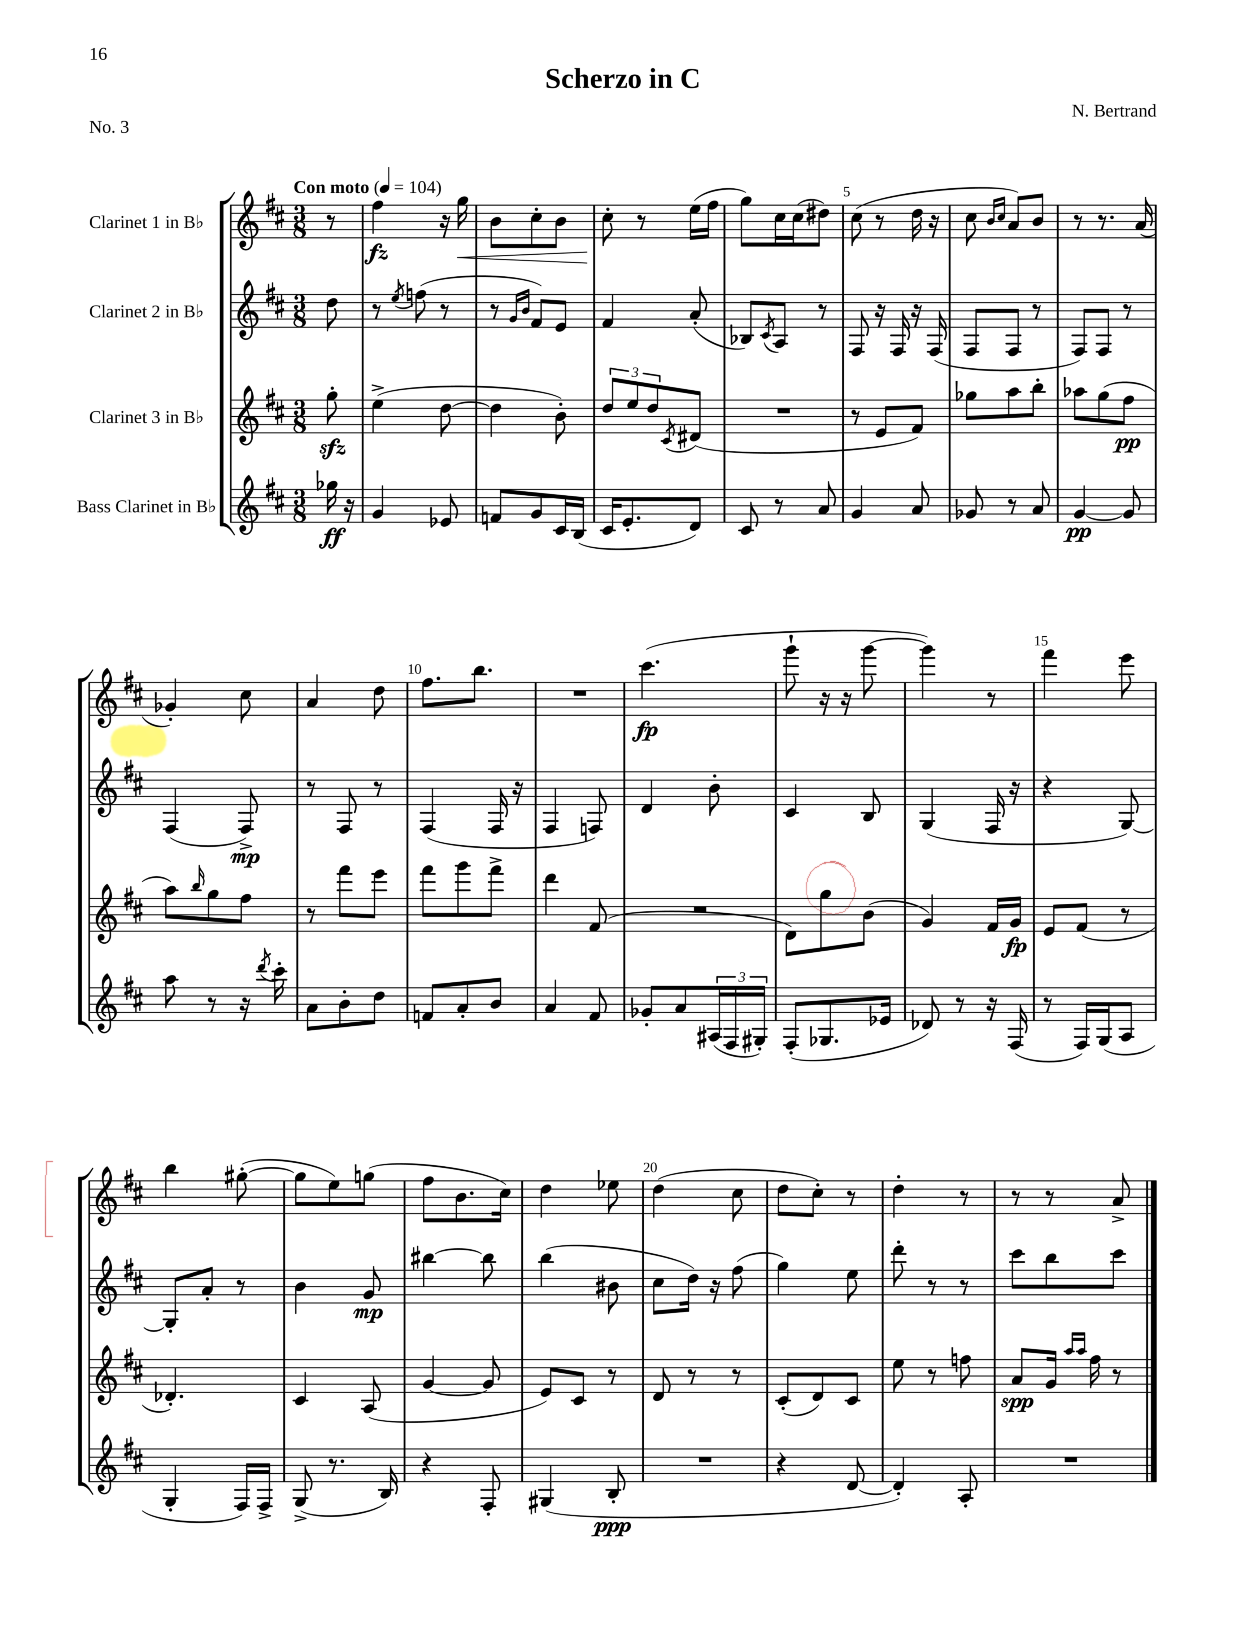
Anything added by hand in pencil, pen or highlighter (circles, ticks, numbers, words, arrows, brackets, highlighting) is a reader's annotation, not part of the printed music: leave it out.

**kern	**dynam	**kern	**dynam	**kern	**dynam	**kern	**dynam
*part4	*part4	*part3	*part3	*part2	*part2	*part1	*part1
*staff4	*staff4	*staff3	*staff3	*staff2	*staff2	*staff1	*staff1
*I"Bass Clarinet in B♭	*	*I"Clarinet 3 in B♭	*	*I"Clarinet 2 in B♭	*	*I"Clarinet 1 in B♭	*
*clefG2	*	*clefG2	*	*clefG2	*	*clefG2	*
*k[f#c#]	*	*k[f#c#]	*	*k[f#c#]	*	*k[f#c#]	*
*M3/8	*	*M3/8	*	*M3/8	*	*M3/8	*
*MM104	*	*MM104	*	*MM104	*	*MM104	*
=	=	=	=	=	=	=	=
!	!	!	!	!	!	!LO:TX:a:B:t=Con moto	!
16gg-X\	ff	8ggzz'\	.	8dd\	.	8r	.
16r	.	.	.	.	.	.	.
=1	=1	=1	=1	=1	=1	=1	=1
4g/	.	(4ee^\	.	8r	.	4ff#\	fz
.	.	.	.	8qee/	.	.	.
.	.	.	.	(8ffn\	.	.	.
8e-X/	.	[8dd\	.	8r	.	16r	.
!	!	!	!	!	!	!	!LO:HP:b
.	.	.	.	.	.	16gg\	<
=2	=2	=2	=2	=2	=2	=2	=2
8fn/L	.	4dd\]	.	8r	.	8b\L	.
.	.	.	.	16qqg/LL	.	.	.
.	.	.	.	16qqb/JJ	.	.	.
8g/	.	.	.	8f#/L)	.	8cc#'\	.
16c#/L	.	8b'\)	.	8e/J	.	8b\J	.
(16B/JJ	.	.	.	.	.	.	.
=3	=3	=3	=3	=3	=3	=3	=3
16c#/KL	.	12dd/L	.	4f#/	.	8cc#'\	.
8.e'/	.	.	.	.	.	.	.
.	.	12ee/	.	.	.	.	.
.	.	.	.	.	.	8r	[
.	.	12dd/	.	.	.	.	.
.	.	8qc#/	.	.	.	.	.
8d/J)	.	(8d#X/J	.	(8a'/	.	(16ee\LL	.
.	.	.	.	.	.	16ff#\JJ	.
=4	=4	=4	=4	=4	=4	=4	=4
8c#/	.	4.r	.	8B-X/L)	.	8gg\L)	.
.	.	.	.	8qc#/	.	.	.
8r	.	.	.	8A/J	.	16cc#\L	.
.	.	.	.	.	.	(16cc#\J	.
8a/	.	.	.	8r	.	8dd#X\J)	.
=5	=5	=5	=5	=5	=5	=5	=5
4g/	.	8r	.	8F#/	.	(8cc#\	.
.	.	8e/L	.	16r	.	8r	.
.	.	.	.	16F#/	.	.	.
8a/	.	8f#/J)	.	16r	.	16dd\	.
.	.	.	.	(16F#/	.	16r	.
=6	=6	=6	=6	=6	=6	=6	=6
8g-X/	.	8gg-X\L	.	8F#/L	.	8cc#\	.
.	.	.	.	.	.	16qqb/LL	.
.	.	.	.	.	.	16qqcc#/JJ	.
8r	.	8aa\	.	8F#/J	.	8a/L)	.
8a/	.	8bb'\J	.	8r	.	8b/J	.
=7	=7	=7	=7	=7	=7	=7	=7
[4g/	pp	8aa-X\L	.	8F#/L)	.	8r	.
.	.	(8gg\	.	8F#/J	.	8.r	.
8g/]	.	8ff#\J	pp	8r	.	.	.
.	.	.	.	.	.	(16a/	.
!!LO:LB:g=z
=8	=8	=8	=8	=8	=8	=8	=8
8aa\	.	8aa\L)	.	(4F#/	.	4g-X'/)	.
.	.	16qqbb/	.	.	.	.	.
8r	.	8gg\	.	.	.	.	.
16r	.	8ff#\J	.	8F#^/)	mp	8cc#\	.
8qddd/	.	.	.	.	.	.	.
16ccc#'\	.	.	.	.	.	.	.
=9	=9	=9	=9	=9	=9	=9	=9
8a\L	.	8r	.	8r	.	4a/	.
8b'\	.	8fff#\L	.	8F#/	.	.	.
8dd\J	.	8eee\J	.	8r	.	8dd\	.
=10	=10	=10	=10	=10	=10	=10	=10
8fn/L	.	8fff#\L	.	(4F#/	.	8.ff#\L	.
8a'/	.	8ggg\	.	.	.	.	.
.	.	.	.	.	.	8.bb\J	.
8b/J	.	8fff#^\J	.	16F#/	.	.	.
.	.	.	.	16r	.	.	.
=11	=11	=11	=11	=11	=11	=11	=11
4a/	.	4ddd\	.	4F#/	.	4.r	.
8f#/	.	(8f#/	.	8Fn/)	.	.	.
=12	=12	=12	=12	=12	=12	=12	=12
8g-X'/L	.	4.r	.	4d/	.	(4.ccc#\	fp
8a/	.	.	.	.	.	.	.
(24A#X/L	.	.	.	8b'\	.	.	.
24F#/	.	.	.	.	.	.	.
24G#X'/JJ)	.	.	.	.	.	.	.
=13	=13	=13	=13	=13	=13	=13	=13
(8F#'/L	.	8d\L)	.	4c#/	.	8ggg`\	.
8.G-X/	.	8gg\	.	.	.	16r	.
.	.	.	.	.	.	16r	.
.	.	(8b\J	.	8B/	.	[8ggg\	.
16e-X/Jk	.	.	.	.	.	.	.
=14	=14	=14	=14	=14	=14	=14	=14
8d-X/)	.	4g/)	.	(4G/	.	4ggg\])	.
8r	.	.	.	.	.	.	.
16r	.	16f#/LL	.	16F#/	.	8r	.
(16F#/	.	16g/JJ	fp	16r	.	.	.
=15	=15	=15	=15	=15	=15	=15	=15
8r	.	8e/L	.	4r	.	4fff#\	.
16F#/LL)	.	(8f#/J	.	.	.	.	.
(16G/J	.	.	.	.	.	.	.
8A/J	.	8r	.	[8G/)	.	8eee\	.
!!LO:LB:g=z
=16	=16	=16	=16	=16	=16	=16	=16
4G'/	.	4.d-X'/)	.	8G'/L]	.	4bb\	.
.	.	.	.	8a'/J	.	.	.
16F#/LL)	.	.	.	8r	.	([8gg#X'\	.
16F#^/JJ	.	.	.	.	.	.	.
=17	=17	=17	=17	=17	=17	=17	=17
(8G^/	.	4c#/	.	4b\	.	8gg#\L]	.
8.r	.	.	.	.	.	8ee\)	.
.	.	(8A/	.	8g/	mp	(8ggn\J	.
16B/)	.	.	.	.	.	.	.
=18	=18	=18	=18	=18	=18	=18	=18
4r	.	[4g/	.	[4bb#X\	.	8ff#\L	.
.	.	.	.	.	.	8.b\	.
8F#'/	.	8g/]	.	8bb#\]	.	.	.
.	.	.	.	.	.	16cc#\Jk)	.
=19	=19	=19	=19	=19	=19	=19	=19
(4G#X/	.	8e/L)	.	(4bb\	.	4dd\	.
.	.	8c#/J	.	.	.	.	.
8B'/	ppp	8r	.	8b#X\	.	8ee-X\	.
=20	=20	=20	=20	=20	=20	=20	=20
4.r	.	8d/	.	8cc#\L	.	(4dd\	.
.	.	8r	.	16dd\Jk)	.	.	.
.	.	.	.	16r	.	.	.
.	.	8r	.	(8ff#\	.	8cc#\	.
=21	=21	=21	=21	=21	=21	=21	=21
4r	.	(8c#'/L	.	4gg\)	.	8dd\L	.
.	.	8d/)	.	.	.	8cc#'\J)	.
[8d/	.	8c#/J	.	8ee\	.	8r	.
=22	=22	=22	=22	=22	=22	=22	=22
4d'/])	.	8ee\	.	8ddd'\	.	4dd'\	.
.	.	8r	.	8r	.	.	.
8A'/	.	8ffn\	.	8r	.	8r	.
=23	=23	=23	=23	=23	=23	=23	=23
4.r	.	8a/L	spp	8ccc#\L	.	8r	.
.	.	16g/Jk	.	8bb\	.	8r	.
.	.	16qqaa/LL	.	.	.	.	.
.	.	16qqaa/JJ	.	.	.	.	.
.	.	16ff#\	.	.	.	.	.
.	.	8r	.	8ccc#\J	.	8a^/	.
==	==	==	==	==	==	==	==
*-	*-	*-	*-	*-	*-	*-	*-
